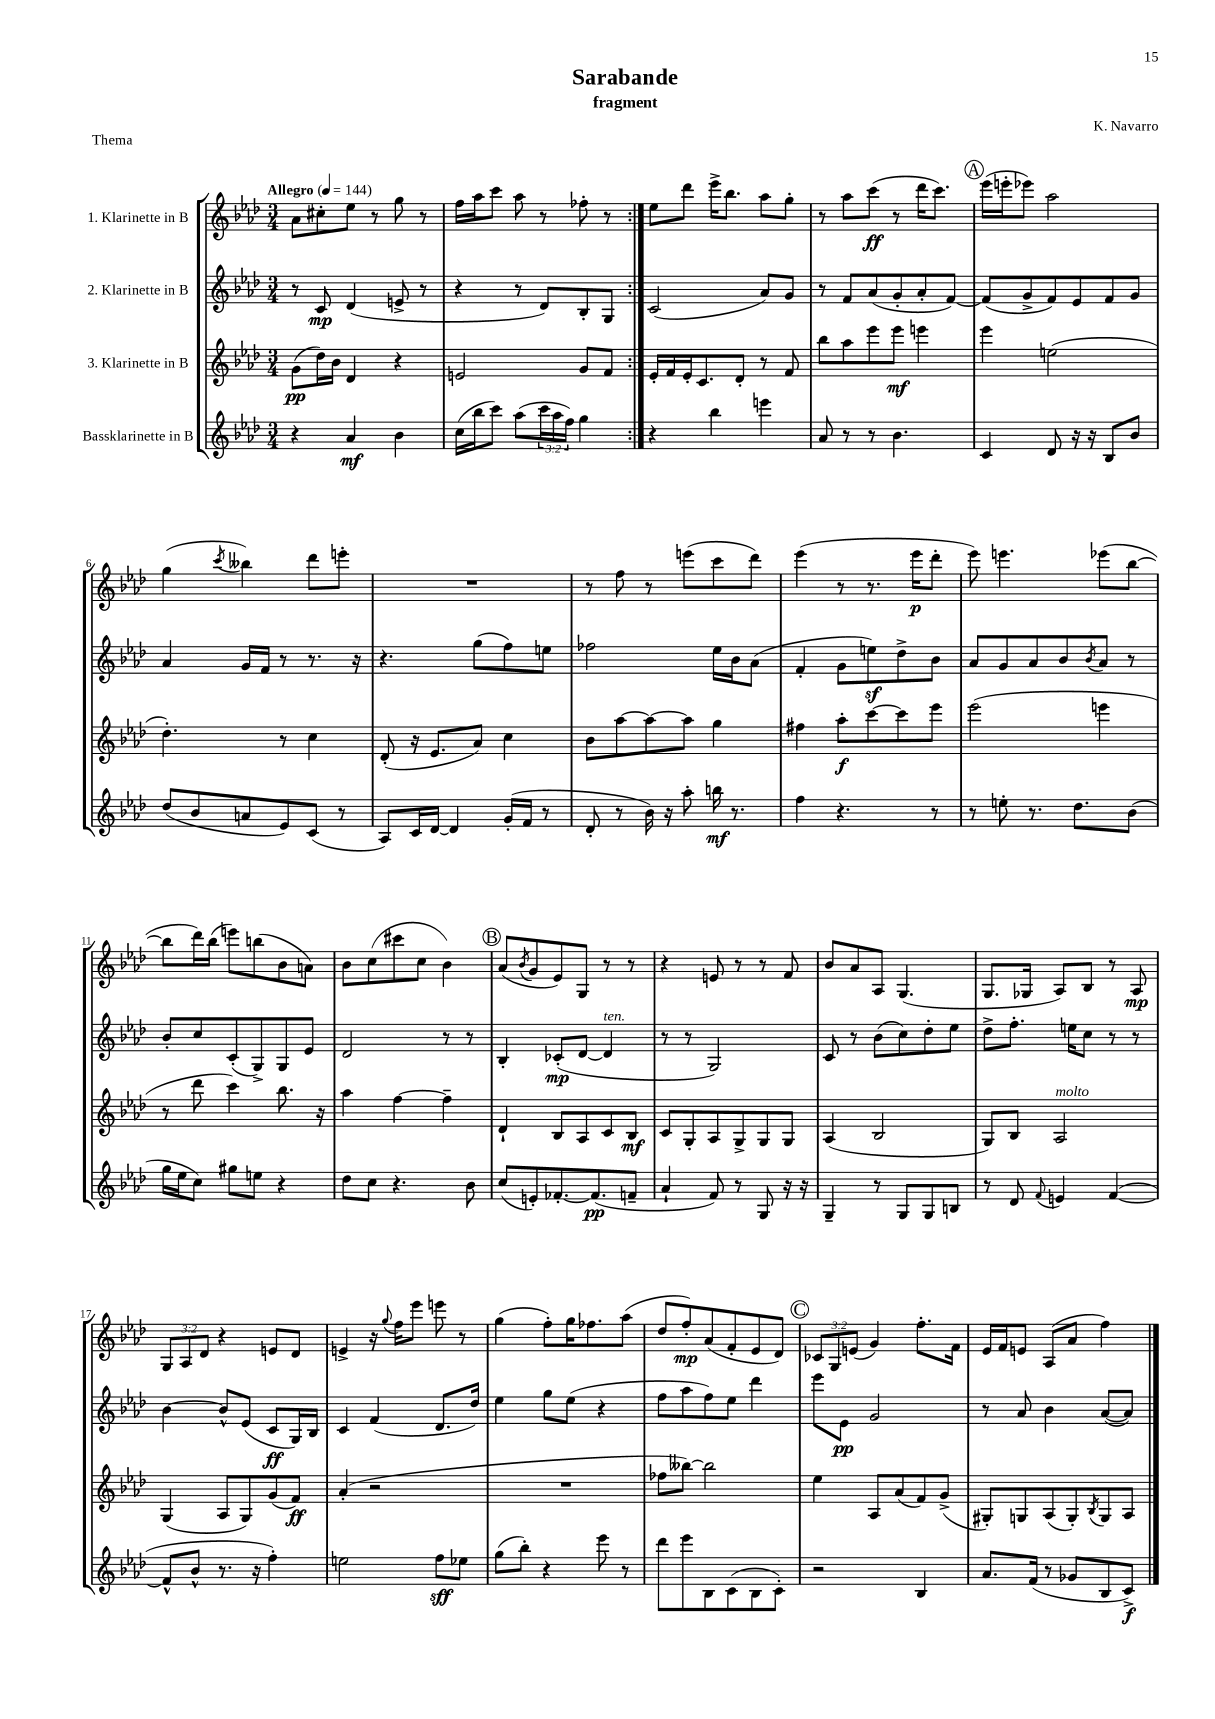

**kern	**dynam	**kern	**dynam	**kern	**dynam	**kern	**dynam
*part4	*part4	*part3	*part3	*part2	*part2	*part1	*part1
*staff4	*staff4	*staff3	*staff3	*staff2	*staff2	*staff1	*staff1
*I"Bassklarinette in B	*	*I"3. Klarinette in B	*	*I"2. Klarinette in B	*	*I"1. Klarinette in B	*
*clefG2	*	*clefG2	*	*clefG2	*	*clefG2	*
*k[b-e-a-d-]	*	*k[b-e-a-d-]	*	*k[b-e-a-d-]	*	*k[b-e-a-d-]	*
*M3/4	*	*M3/4	*	*M3/4	*	*M3/4	*
*MM144	*	*MM144	*	*MM144	*	*MM144	*
=1	=1	=1	=1	=1	=1	=1	=1
!	!	!	!	!	!	!LO:TX:a:B:t=Allegro	!
4r	.	(8g\L	pp	8r	.	8a-\L	.
.	.	16dd-\L)	.	8c/	mp	8cc#X'\	.
.	.	16b-\JJ	.	.	.	.	.
4a-/	mf	4d-/	.	(4d-/	.	8ee-\J	.
.	.	.	.	.	.	8r	.
4b-\	.	4r	.	8en^/	.	8gg\	.
.	.	.	.	8r	.	8r	.
=2	=2	=2	=2	=2	=2	=2	=2
(16cc\LL	.	2en/	.	4r	.	16ff\LL	.
16bb-\J	.	.	.	.	.	16aa-\J	.
8ccc\J)	.	.	.	.	.	8ccc\J	.
(8aa-\L	.	.	.	8r	.	8aa-\	.
24ccc\L	.	.	.	8d-/L)	.	8r	.
24aa-\	.	.	.	.	.	.	.
24ff\JJ)	.	.	.	.	.	.	.
4gg\	.	8g/L	.	8B-'/	.	8ff-X'\	.
.	.	8f/J	.	8G/J	.	8r	.
=3:|!	=3:|!	=3:|!	=3:|!	=3:|!	=3:|!	=3:|!	=3:|!
4r	.	16e-'/LL	.	(2c/	.	8ee-\L	.
.	.	16f/	.	.	.	.	.
.	.	16e-'/J	.	.	.	8ddd-\J	.
.	.	8.c/	.	.	.	.	.
4bb-\	.	.	.	.	.	16eee-^\KL	.
.	.	.	.	.	.	8.bb-\J	.
.	.	8d-'/J	.	.	.	.	.
4eeen\	.	8r	.	8a-/L)	.	8aa-\L	.
.	.	8f/	.	8g/J	.	8gg'\J	.
=4	=4	=4	=4	=4	=4	=4	=4
8a-/	.	8bb-\L	.	8r	.	8r	.
8r	.	8aa-\	.	8f/L	.	8aa-\L	.
8r	.	8eee-\	.	(8a-/	.	(8ccc\J	ff
4.b-\	.	8eee-\J	mf	8g'/	.	8r	.
.	.	4eeen\	.	8a-'/	.	16ddd-\KL	.
.	.	.	.	.	.	8.ccc\J)	.
.	.	.	.	[8f/J)	.	.	.
!!LO:REH:place=s1:t=A
=5	=5	=5	=5	=5	=5	=5	=5
4c/	.	4eee-\	.	(8f/L]	.	(16eee-\LL	.
.	.	.	.	.	.	16eeen'\J	.
.	.	.	.	8g^/	.	8eee-X\J)	.
8d-/	.	(2een\	.	8f/)	.	2aa-\	.
16r	.	.	.	8e-/	.	.	.
16r	.	.	.	.	.	.	.
8B-/L	.	.	.	8f/	.	.	.
8b-/J	.	.	.	8g/J	.	.	.
!!LO:LB:g=z
=6	=6	=6	=6	=6	=6	=6	=6
(8dd-/L	.	4.dd-'\)	.	4a-/	.	(4gg\	.
8b-/	.	.	.	.	.	.	.
.	.	.	.	.	.	8qccc/	.
8an/	.	.	.	16g/LL	.	4bb--X\)	.
.	.	.	.	16f/JJ	.	.	.
8e-/)	.	8r	.	8r	.	.	.
(8c/J	.	4cc\	.	8.r	.	8ddd-\L	.
8r	.	.	.	.	.	8eeen'\J	.
.	.	.	.	16r	.	.	.
=7	=7	=7	=7	=7	=7	=7	=7
8A-/L)	.	(8d-'/	.	4.r	.	2.r	.
16c/L	.	16r	.	.	.	.	.
[16d-/JJ	.	8.e-/L	.	.	.	.	.
4d-/]	.	.	.	.	.	.	.
.	.	8a-/J)	.	(8gg\L	.	.	.
(16g'/LL	.	4cc\	.	8ff\)	.	.	.
16f/JJ	.	.	.	.	.	.	.
8r	.	.	.	8een\J	.	.	.
=8	=8	=8	=8	=8	=8	=8	=8
8d-'/	.	8b-\L	.	2ff-X\	.	8r	.
8r	.	[8aa-\	.	.	.	8ff\	.
16b-\)	.	8aa-\_	.	.	.	8r	.
16r	.	.	.	.	.	.	.
8aa-'\	.	8aa-\J]	.	.	.	(8eeen\L	.
16bbn\	mf	4gg\	.	16ee-\LL	.	8ccc\	.
8.r	.	.	.	16b-\J	.	.	.
.	.	.	.	(8a-\J	.	8ddd-\J)	.
=9	=9	=9	=9	=9	=9	=9	=9
4ff\	.	4ff#X\	.	4f'/	.	(4eee-\	.
4.r	.	8aa-'\L	f	8g\L	.	8r	.
.	.	[8ccc\	.	8eenz\)	.	8.r	.
.	.	8ccc\]	.	8dd-^\	.	.	.
.	.	.	.	.	.	16eee-\KL	p
8r	.	8eee-\J	.	8b-\J	.	8ddd-'\J	.
=10	=10	=10	=10	=10	=10	=10	=10
8r	.	(2eee-\	.	8a-/L	.	8eee-\)	.
8een'\	.	.	.	8g/	.	4.eeen\	.
8.r	.	.	.	8a-/	.	.	.
.	.	.	.	8b-/	.	.	.
8.dd-\L	.	.	.	.	.	.	.
.	.	.	.	8qb-/	.	.	.
.	.	4eeen\	.	8a-/J	.	(8eee-X\L	.
(8b-\J	.	.	.	8r	.	[8bb-\J	.
!!LO:LB:g=z
=11	=11	=11	=11	=11	=11	=11	=11
16gg\LL	.	8r	.	8b-'/L	.	8bb-\L]	.
16ee-\J	.	.	.	.	.	.	.
8cc\J)	.	8ddd-\	.	8cc/	.	16ddd-\L)	.
.	.	.	.	.	.	(16bb-\JJ	.
8gg#X\L	.	4ccc\)	.	(8c'/	.	8eeen\L)	.
8een\J	.	.	.	8G^/)	.	(8bbn\	.
4r	.	8.bb-\	.	8G/	.	8b-\	.
.	.	.	.	8e-/J	.	8an\J)	.
.	.	16r	.	.	.	.	.
=12	=12	=12	=12	=12	=12	=12	=12
8dd-\L	.	4aa-\	.	2d-/	.	8b-\L	.
8cc\J	.	.	.	.	.	(8cc\	.
4.r	.	[4ff\	.	.	.	8ccc#X\	.
.	.	.	.	.	.	8cc\J	.
.	.	4ff~\]	.	8r	.	4b-\)	.
8b-\	.	.	.	8r	.	.	.
!!LO:REH:place=s1:t=B
=13	=13	=13	=13	=13	=13	=13	=13
(8cc/L	.	4d-`/	.	4B-'/	.	(8a-/L	.
.	.	.	.	.	.	8qb-/	.
8en'/)	.	.	.	.	.	8g/	.
[8.f-X'/	.	8B-/L	.	(8c-X'/L	mp	8e-/)	.
.	.	8A-/	.	[8d-/J	.	8G/J	.
(8.f-/]	pp	.	.	.	.	.	.
!	!	!	!	!LO:TX:a:i:t=ten.	!	!	!
.	.	8c/	.	4d-/]	.	8r	.
8fn~/J	.	8B-/J	mf	.	.	8r	.
=14	=14	=14	=14	=14	=14	=14	=14
4a-`/	.	8c/L	.	8r	.	4r	.
.	.	8G'/	.	8r	.	.	.
8f/)	.	8A-/	.	2G/)	.	8en/	.
8r	.	8G^/	.	.	.	8r	.
8G/	.	8G/	.	.	.	8r	.
16r	.	8G/J	.	.	.	8f/	.
16r	.	.	.	.	.	.	.
=15	=15	=15	=15	=15	=15	=15	=15
4G~/	.	(4A-/	.	8c/	.	8b-/L	.
.	.	.	.	8r	.	8a-/	.
8r	.	2B-/	.	(8b-\L	.	8A-/J	.
8G/L	.	.	.	8cc\)	.	(4.G/	.
8G/	.	.	.	8dd-'\	.	.	.
8Bn/J	.	.	.	8ee-\J	.	.	.
=16	=16	=16	=16	=16	=16	=16	=16
8r	.	8G/L)	.	8dd-^\L	.	8.G/L	.
8d-/	.	8B-/J	.	8.ff'\J	.	.	.
.	.	.	.	.	.	16G-X/Jk	.
8qqf/	.	.	.	.	.	.	.
!	!	!LO:TX:a:i:t=molto	!	!	!	!	!
4en/	.	2A-/	.	.	.	8A-/L)	.
.	.	.	.	16een\KL	.	.	.
.	.	.	.	8cc\J	.	8B-/J	.
([4f/	.	.	.	8r	.	8r	.
.	.	.	.	8r	.	8A-/	mp
!!LO:LB:g=z
=17	=17	=17	=17	=17	=17	=17	=17
8f^^/L]	.	(4G/	.	[4b-\	.	12G/L	.
.	.	.	.	.	.	12A-/	.
8b-^^/J	.	.	.	.	.	.	.
.	.	.	.	.	.	12d-/J	.
8.r	.	8A-/L	.	8b-^^/L]	.	4r	.
.	.	8G/)	.	(8e-/J	.	.	.
16r	.	.	.	.	.	.	.
4ff'\)	.	(8g/	.	8c/L	ff	8en/L	.
.	.	8f/J)	ff	16G/L)	.	8d-/J	.
.	.	.	.	16B-/JJ	.	.	.
=18	=18	=18	=18	=18	=18	=18	=18
2een\	.	(4a-'/	.	4c/	.	4en^/	.
.	.	2r	.	(4f/	.	16r	.
.	.	.	.	.	.	8qqgg/	.
.	.	.	.	.	.	16ff\KL	.
.	.	.	.	.	.	8eee-\J	.
8ff\L	sff	.	.	8.d-/L	.	8eeen\	.
8ee-X\J	.	.	.	.	.	8r	.
.	.	.	.	16dd-/Jk)	.	.	.
=19	=19	=19	=19	=19	=19	=19	=19
(8gg\L	.	2.r	.	4ee-\	.	(4gg\	.
8bb-'\J)	.	.	.	.	.	.	.
4r	.	.	.	8gg\L	.	8ff'\L)	.
.	.	.	.	(8ee-\J	.	16gg\K	.
.	.	.	.	.	.	8.ff-X\	.
8eee-\	.	.	.	4r	.	.	.
8r	.	.	.	.	.	(8aa-\J	.
=20	=20	=20	=20	=20	=20	=20	=20
8ddd-\L	.	8ff-X\L	.	8ff\L	.	8dd-/L	.
8eee-\	.	[8bb--X\J)	.	8aa-\	.	8ff'/)	mp
8B-\	.	2bb--\]	.	8ff\)	.	(8a-/	.
(8c\	.	.	.	8ee-\J	.	8f'/	.
8B-\	.	.	.	4ddd-\	.	8e-/	.
8c'\J)	.	.	.	.	.	8d-/J)	.
!!LO:REH:place=s1:t=C
=21	=21	=21	=21	=21	=21	=21	=21
2r	.	4ee-\	.	8eee-\L	.	12c-X/L	.
.	.	.	.	.	.	12G/	.
.	.	.	.	8e-\J	pp	.	.
.	.	.	.	.	.	(12en/J	.
.	.	8A-/L	.	2g/	.	4g/)	.
.	.	(8a-/	.	.	.	.	.
4B-/	.	8f/)	.	.	.	8.ff'\L	.
.	.	(8g^/J	.	.	.	.	.
.	.	.	.	.	.	16f\Jk	.
=22	=22	=22	=22	=22	=22	=22	=22
8.a-/L	.	8G#X'/L)	.	8r	.	16e-/LL	.
.	.	.	.	.	.	16f/J	.
.	.	8Gn/	.	8a-/	.	8en/J	.
(16f/Jk	.	.	.	.	.	.	.
8r	.	(8A-/	.	4b-\	.	(8A-/L	.
8g-X/L	.	8G'/)	.	.	.	8a-/J	.
.	.	8qB-/	.	.	.	.	.
8B-/	.	8G/	.	([8a-/L	.	4ff\)	.
8c^/J)	f	8A-/J	.	8a-/J])	.	.	.
==	==	==	==	==	==	==	==
*-	*-	*-	*-	*-	*-	*-	*-
